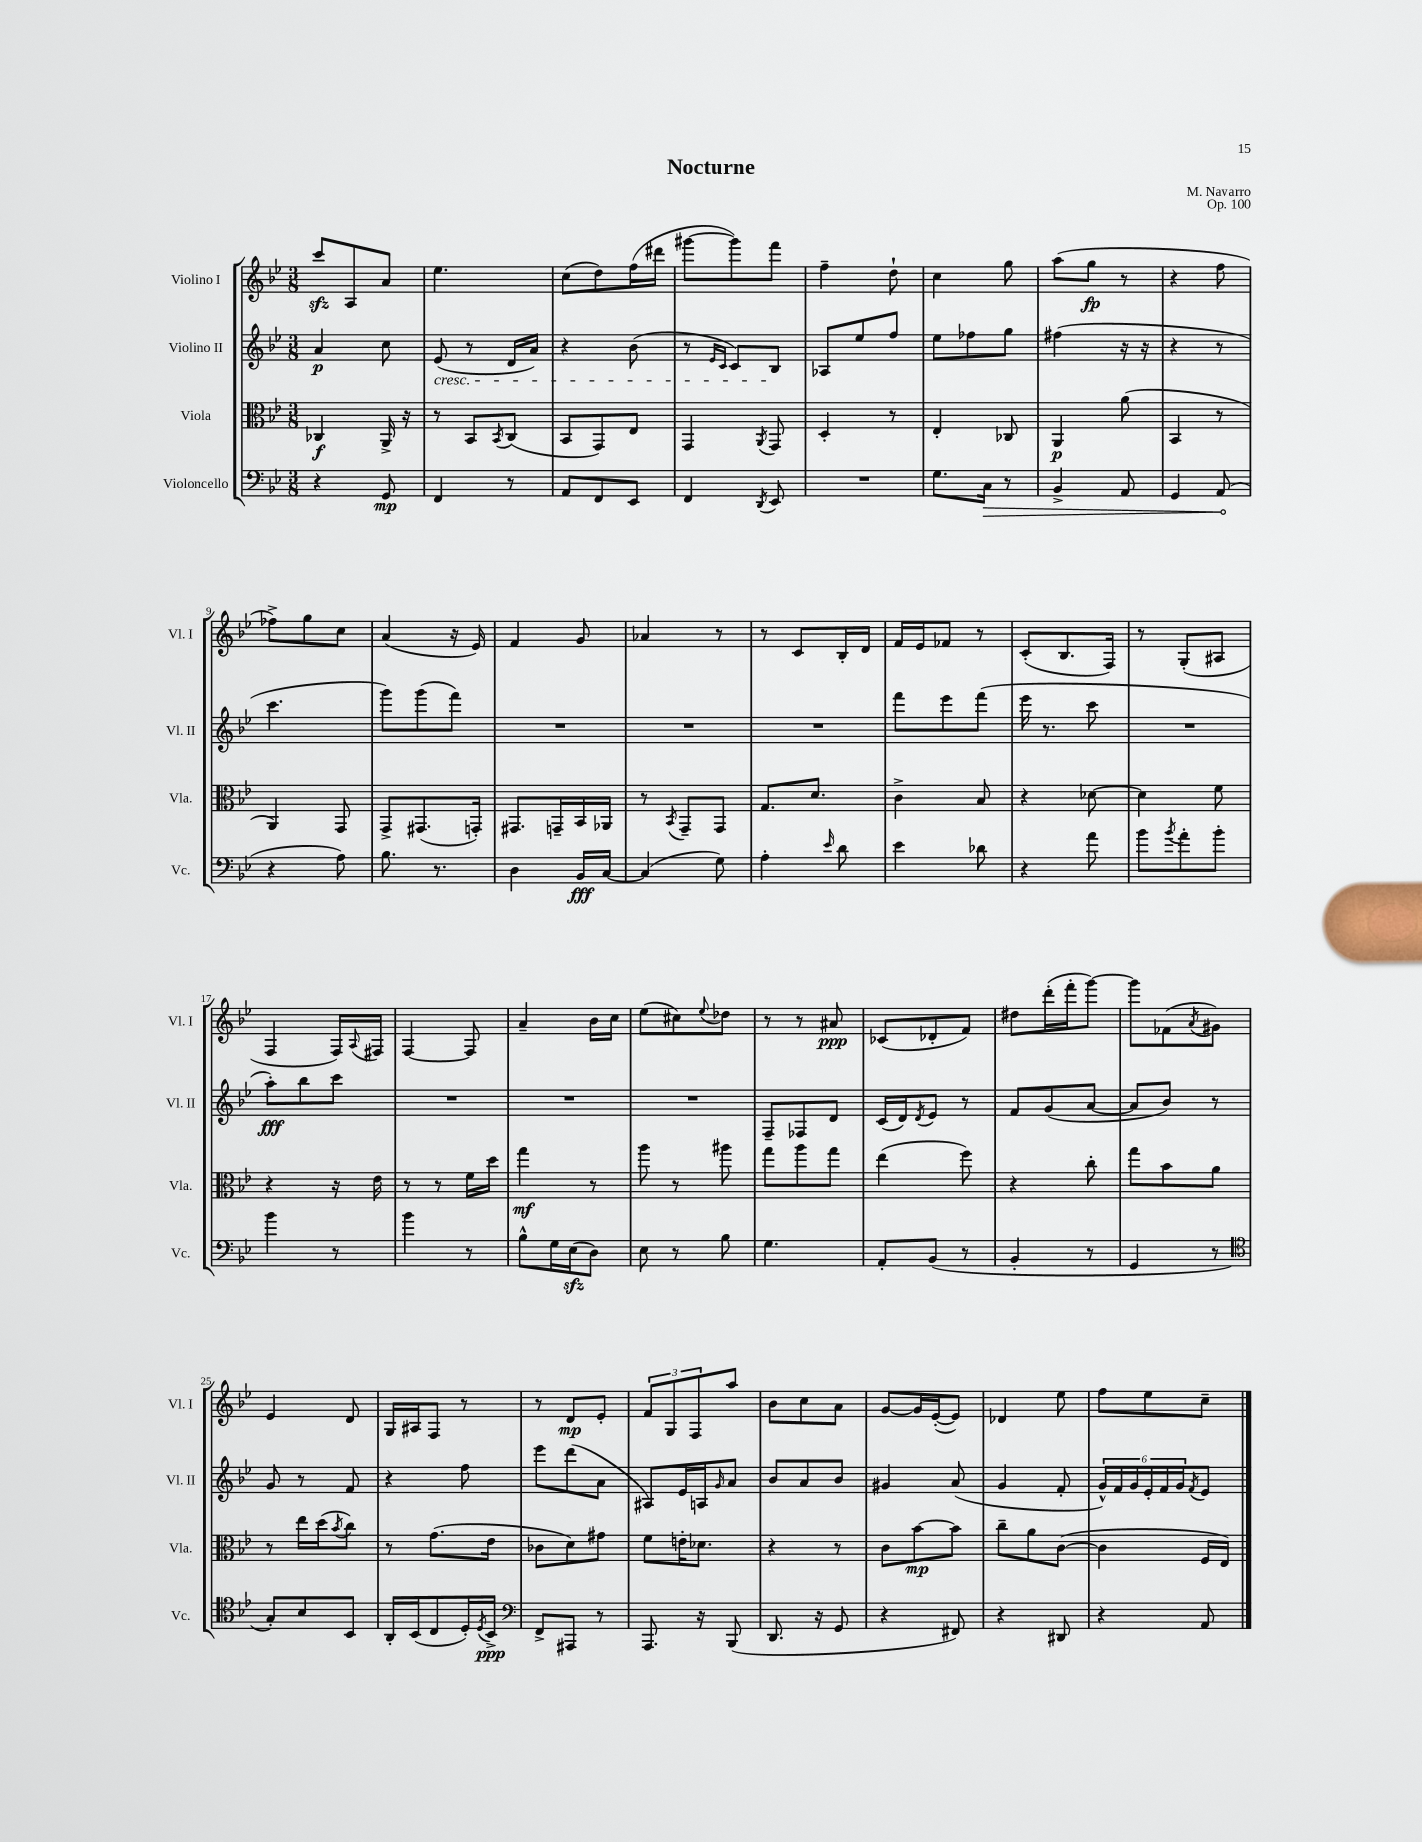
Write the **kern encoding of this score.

**kern	**kern	**kern	**kern
*staff4	*staff3	*staff2	*staff1
*clefF4	*clefC3	*clefG2	*clefG2
*k[b-e-]	*k[b-e-]	*k[b-e-]	*k[b-e-]
*M3/8	*M3/8	*M3/8	*M3/8
4r	4C-	4a	8ccc
.	.	.	8A
8GG	16AA^	8cc	8a
.	16r	.	.
=	=	=	=
4FF	8r	(8e-	4.ee-
.	8BB-	8r	.
.	8qBB-	.	.
8r	(8C	16d	.
.	.	16a)	.
=	=	=	=
8AA	8BB-	4r	(8cc
8FF	8GG)	.	8dd)
8EE-	8E-	(8b-	(16ff
.	.	.	16ddd#
=	=	=	=
4FF	4GG	8r	[8ggg#
.	.	16qqe-	.
.	.	16qqc	.
.	.	8c)	8ggg#])
8qDD	8qAA	.	.
8EE-	8GG	8B-	8fff
=	=	=	=
4.r	4D'	8A-	4ff~
.	.	8ee-	.
.	8r	8ff	8dd`
=	=	=	=
8.G	4E-'	8ee-	4cc
.	.	8ff-	.
16C	.	.	.
8r	8C-	8gg	8gg
=	=	=	=
4BB-^	4AA	(4ff#	(8aa
.	.	.	8gg
8AA	(8a	16r	8r
.	.	16r	.
=	=	=	=
4GG	4BB-	4r	4r
(8AA	8r	8r	8ff
=	=	=	=
4r	4AA)	4.ccc	8ff-^)
.	.	.	8gg
8A)	8GG	.	8cc
=	=	=	=
8.B-	8GG^	8ggg)	(4a
.	(8.GG#	(8ggg	.
8.r	.	.	.
.	.	8fff)	16r
.	16GG')	.	16e-)
=	=	=	=
4D	8.GG#	4.r	4f
.	16GG~	.	.
16BB-	16BB-	.	8g
[16C	16AA-	.	.
=	=	=	=
(4C]	8r	4.r	4a-
.	8qBB-	.	.
.	8GG~	.	.
8G)	8GG	.	8r
=	=	=	=
4A'	8.G	4.r	8r
.	.	.	8c
.	8.d	.	.
16qqe-	.	.	.
8d	.	.	16B-'
.	.	.	16d
=	=	=	=
4e-	4c^	8fff	16f
.	.	.	16e-
.	.	8eee-	8f-
8d-	8B-	(8fff	8r
=	=	=	=
4r	4r	16eee-	(8c'
.	.	8.r	.
.	.	.	8.B-
8a	[8d-	8ccc	.
.	.	.	16F)
=	=	=	=
8b-	4d-]	4.r	8r
8qb-	.	.	.
8a'	.	.	(8G'
8b-'	8f	.	8A#
=	=	=	=
4b-	4r	8aa')	4F
.	.	8bb-	.
8r	16r	8ccc	16F)
.	.	.	8qqA
.	16e-	.	16F#
=	=	=	=
4b-	8r	4.r	[4F
.	8r	.	.
8r	16f	.	8F]
.	16dd	.	.
=	=	=	=
8B-^^	4gg	4.r	4a~
16G	.	.	.
(16E-	.	.	.
8D)	8r	.	16b-
.	.	.	16cc
=	=	=	=
8E-	8aa	4.r	(8ee-
8r	8r	.	8cc#)
.	.	.	8qqee-
8B-	8aa#	.	8dd-
=	=	=	=
4.G	8gg	8F~	8r
.	8aa	8F-	8r
.	8gg	8d	8a#
=	=	=	=
8AA'	(4ee-	(16c	(8c-
.	.	16d)	.
.	.	8qd	.
(8BB-	.	8e-	8d-'
8r	8ff)	8r	8f)
=	=	=	=
4BB-'	4r	8f	8dd#
.	.	(8g	(16ddd'
.	.	.	16fff'
8r	8cc'	[8a	[8ggg)
=	=	=	=
4GG	8gg	8a]	8ggg]
.	8b-	8b-)	(8f-
.	.	.	8qa
8r	8a	8r	8g#)
=	=	=	=
*clefC4	*	*	*
8G')	8r	8g	4e-
8B-	16ee-	8r	.
.	(16dd	.	.
.	8qb-	.	.
8BB-	8cc)	8f	8d
=	=	=	=
16AA'	8r	4r	16G
(16BB-	.	.	16A#
8C	(8.g	.	8F
16D')	.	8ff	8r
8qD	.	.	.
16BB-^	16e-	.	.
=	=	=	=
*clefF4	*	*	*
8FF^	8c-	8eee-	8r
8AAA#	8d)	(8ddd	8d
8r	8g#	8a	8e-'
=	=	=	=
8.AAA	8f	8A#)	12f
.	.	.	12G
.	16e'	16e-	.
.	.	.	12F
16r	8.d-	16A	.
.	.	16qqg	.
(8BBB-	.	8a	8aa
=	=	=	=
8.DD	4r	8b-	8b-
.	.	8a	8cc
16r	.	.	.
8GG	8r	8b-	8a
=	=	=	=
4r	8c	4g#	[8g
.	[8b-	.	16g]
.	.	.	([16e-'
8FF#)	8b-]	(8a	8e-])
=	=	=	=
4r	8cc~	4g	4d-
.	8a	.	.
8DD#	([8c	8f'	8ee-
=	=	=	=
4r	4c]	24g^^)	8ff
.	.	24f	.
.	.	24g	.
.	.	24e-'	8ee-
.	.	24f	.
.	.	24g	.
.	.	8qf	.
8AA	16F	8e-	8cc~
.	16E-)	.	.
==	==	==	==
*-	*-	*-	*-
